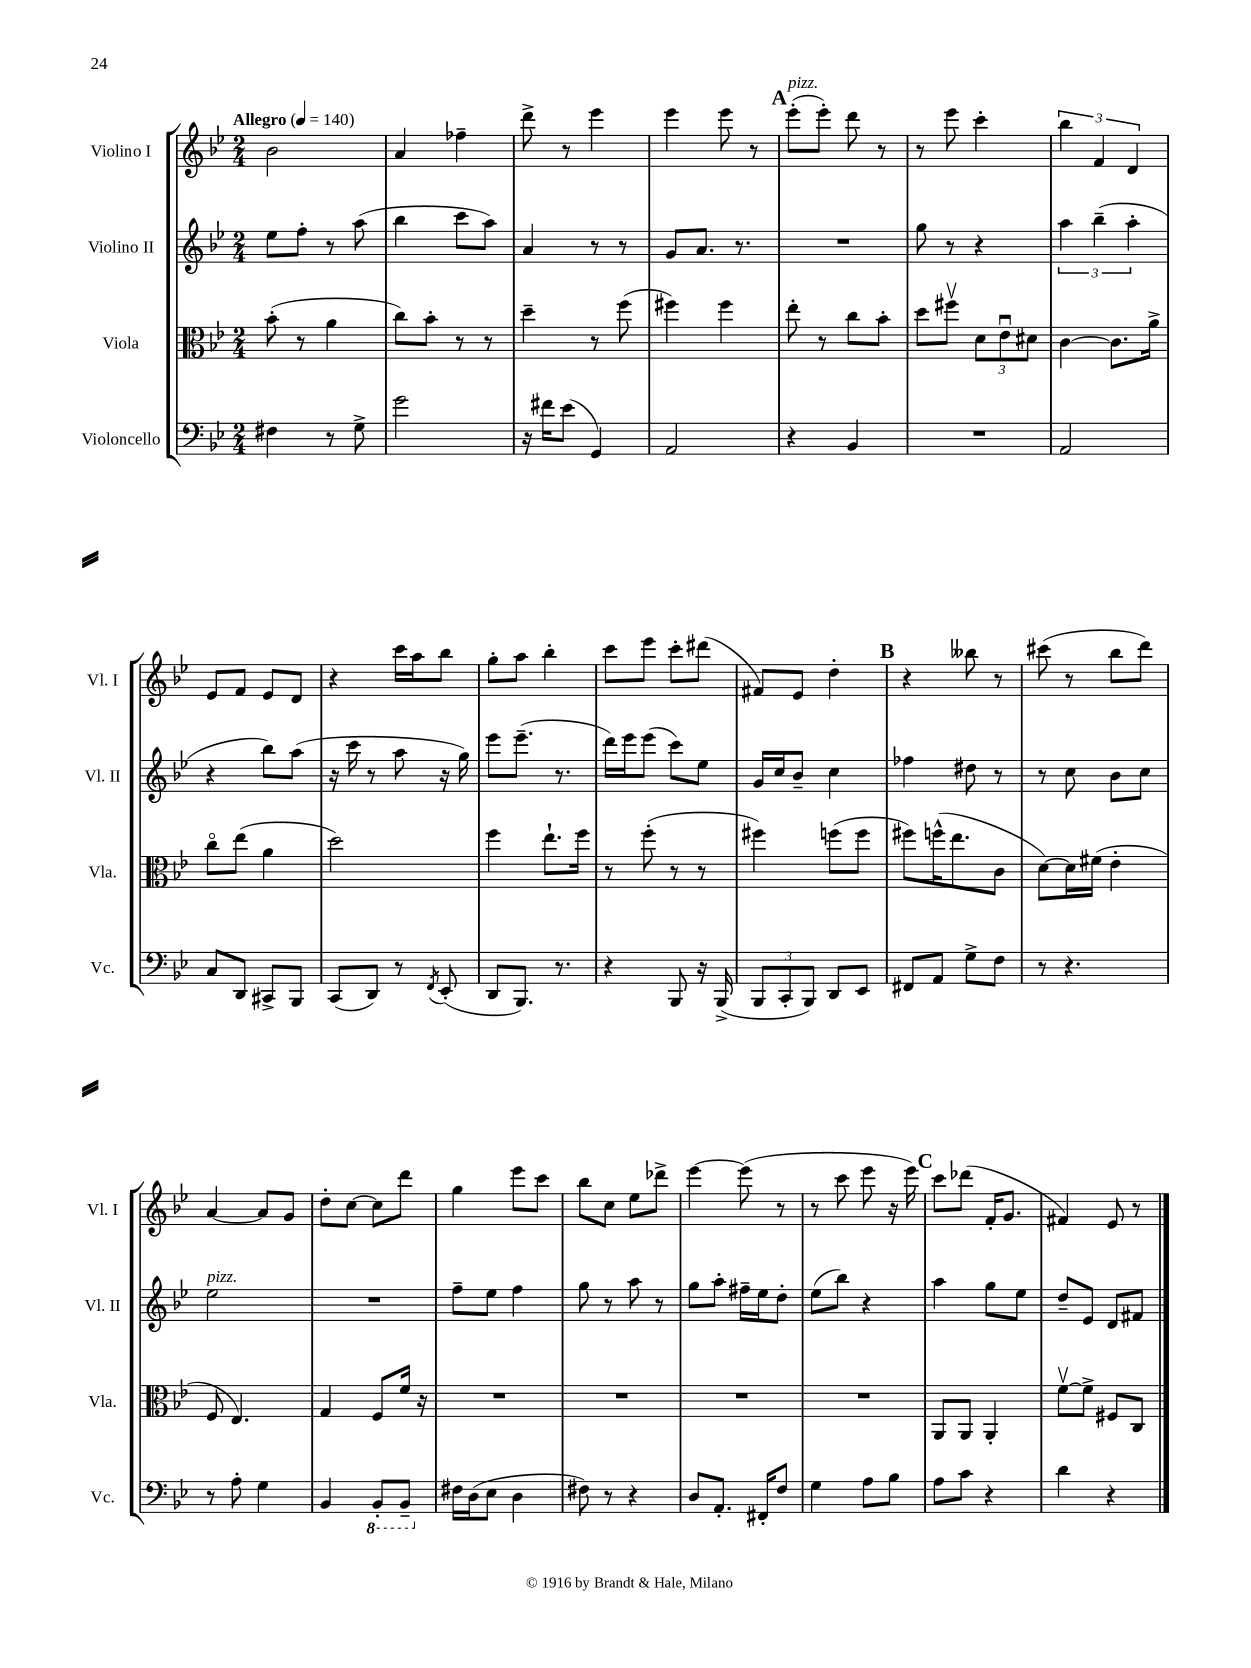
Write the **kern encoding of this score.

**kern	**kern	**kern	**kern
*staff4	*staff3	*staff2	*staff1
*clefF4	*clefC3	*clefG2	*clefG2
*k[b-e-]	*k[b-e-]	*k[b-e-]	*k[b-e-]
*M2/4	*M2/4	*M2/4	*M2/4
*MM140	*MM140	*MM140	*MM140
4F#\	(8b-'\	8ee-\L	2b-\
.	8r	8ff'\J	.
8r	4a\	8r	.
8G^\	.	(8aa\	.
=	=	=	=
2g\	8cc\L)	4bb-\	4a/
.	8b-'\J	.	.
.	8r	8ccc\L	4ff-~\
.	8r	8aa\J)	.
=	=	=	=
16r	4dd~\	4a/	8ddd^\
16f#\LK	.	.	.
(8e-\J	.	.	8r
4GG/)	8r	8r	4eee-\
.	(8ff\	8r	.
=	=	=	=
2AA/	4ff#\)	8g/L	4eee-\
.	.	8.a/J	.
.	4ff#\	.	8eee-\
.	.	8.r	.
.	.	.	8r
=	=	=	=
4r	8ee-'\	2r	(8eee-'\L
.	8r	.	8eee-'\J)
4BB-/	8cc\L	.	8ddd\
.	8b-'\J	.	8r
=	=	=	=
2r	8dd\L	8gg\	8r
.	8ff#v\J	8r	8eee-\
.	12d\L	4r	4ccc'\
.	12e-u\	.	.
.	12d#\J	.	.
=	=	=	=
2AA/	[4c\	6aa\	6bb-\
.	.	(6bb-~\	6f/
.	8.c\]L	.	.
.	.	6aa'\	6d/
.	16a^\Jk	.	.
=	=	=	=
8C/L	8cco\L	4r	8e-/L
8DD/J	(8ee-\J	.	8f/J
8CC#^/L	4a\	8bb-\L)	8e-/L
8BBB-/J	.	(8aa\J	8d/J
=	=	=	=
(8CC/L	2dd\)	16r	4r
.	.	16ccc\	.
8DD/J)	.	8r	.
8r	.	8aa\	16ccc\LL
.	.	.	16aa\J
8qFF/	.	.	.
(8EE-'/	.	16r	8bb-\J
.	.	16gg\)	.
=	=	=	=
8DD/L	4ff\	8eee-\L	8gg'\L
8.BBB-/J)	.	(8.eee-~\J	8aa\J
.	8.ee-`\L	.	4bb-'\
8.r	.	8.r	.
.	16ff\Jk	.	.
=	=	=	=
4r	8r	16ddd\LL)	8ccc\L
.	.	16eee-\J	.
.	(8ff'\	(8eee-\J	8eee-\J
8BBB-/	8r	8ccc\L)	8ccc'\L
16r	8r	8ee-\J	(8ddd#\J
(16BBB-^/	.	.	.
=	=	=	=
12BBB-/L	4ff#\)	16g/LL	8f#/L)
.	.	16cc/J	.
12CC'/	.	.	.
.	.	8b-~/J	8e-/J
12BBB-/J)	.	.	.
8DD/L	(8ff\L	4cc\	4dd'\
8EE-/J	8ff\J	.	.
=	=	=	=
8FF#/L	8ff#\L)	4ff-\	4r
8AA/J	(16ff^^\K	.	.
.	8.ee-\	.	.
8G^\L	.	8dd#\	8bb--\
8F\J	8c\J	8r	8r
=	=	=	=
8r	[8d\L)	8r	(8ccc#\
4.r	16d\]L	8cc\	8r
.	(16f#\JJ	.	.
.	4e-'\	8b-\L	8bb-\L
.	.	8cc\J	8ddd\J)
=	=	=	=
8r	8F/	2ee-\	[4a/
8A'\	4.E-/)	.	.
4G\	.	.	8a/]L
.	.	.	8g/J
=	=	=	=
4BB-/	4G/	2r	8dd'\L
.	.	.	[8cc\J
8BBB-'/L	8F/L	.	8cc\]L
8BBB-~/J	16f/Jk	.	8ddd\J
.	16r	.	.
=	=	=	=
16F#\LL	2r	8ff~\L	4gg\
(16D\J	.	.	.
8E-\J	.	8ee-\J	.
4D\	.	4ff\	8eee-\L
.	.	.	8ccc\J
=	=	=	=
8F#\)	2r	8gg\	8bb-\L
8r	.	8r	8cc\J
4r	.	8aa\	8ee-\L
.	.	8r	8ddd-^\J
=	=	=	=
8D/L	2r	8gg\L	[4eee-\
8.AA'/J	.	8aa'\J	.
.	.	16ff#~\LL	(8eee-\]
16FF#'/LK	.	16ee-\J	.
8F/J	.	8dd'\J	8r
=	=	=	=
4G\	2r	(8ee-\L	8r
.	.	8bb-\J)	8ccc\
8A\L	.	4r	8eee-\
8B-\J	.	.	16r
.	.	.	16eee-\)
=	=	=	=
8A\L	8AA/L	4aa\	8ccc\L
8c\J	8AA/J	.	(8ddd-\J
4r	4AA'/	8gg\L	16f'/LK
.	.	.	8.g/J
.	.	8ee-\J	.
=	=	=	=
4d\	[8fv\L	8dd~/L	4f#/)
.	8f^\]J	8e-/J	.
4r	8F#/L	8d/L	8e-/
.	8C/J	8f#/J	8r
==	==	==	==
*-	*-	*-	*-
